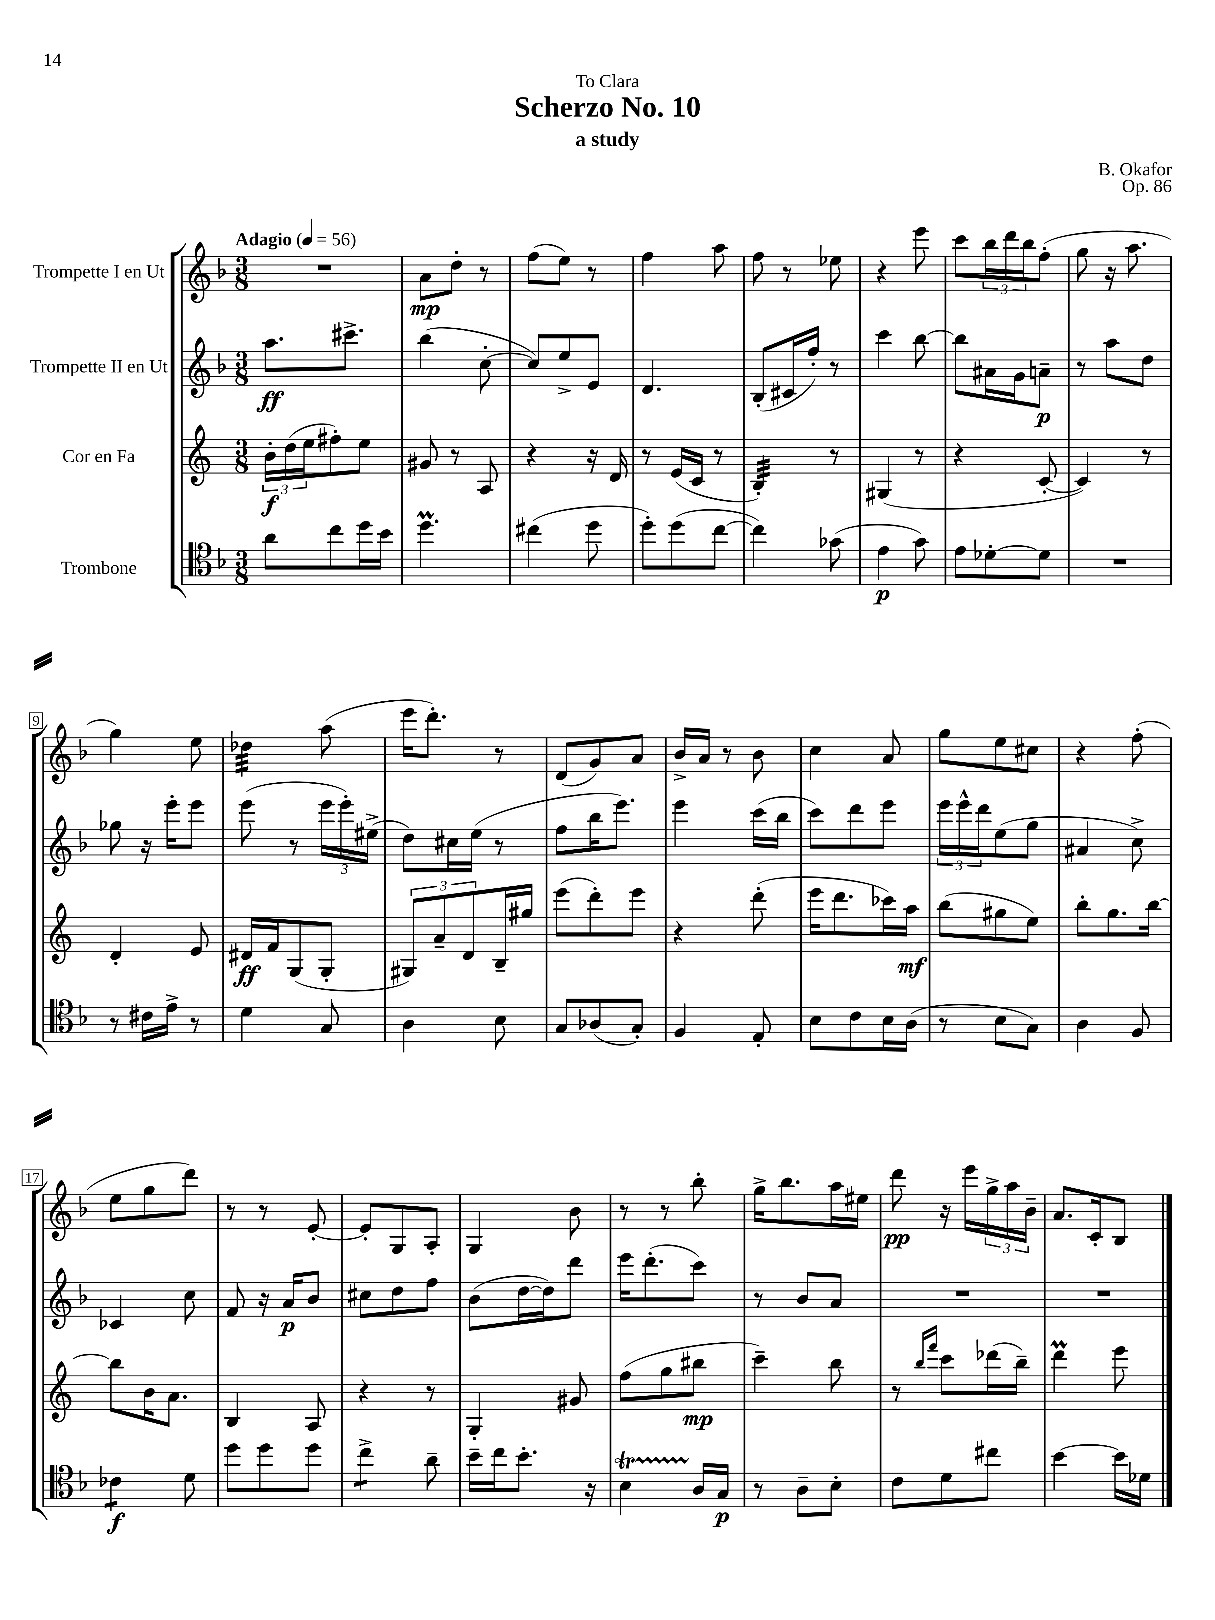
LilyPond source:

\header { title = "Scherzo No. 10" composer = "B. Okafor" subtitle = "a study" dedication = "To Clara" opus = "Op. 86" }
<<
\new StaffGroup <<
\new Staff = "s0" \with { instrumentName = "Trompette I en Ut" } {
    \clef treble \key f \major \numericTimeSignature \time 3/8 \tempo "Adagio" 4 = 56
    R4. |
    a'8\mp d''8-. r8 |
    f''8( e''8) r8 |
    f''4 a''8 |
    f''8 r8 ees''8 |
    r4 e'''8 |
    c'''8 \tuplet 3/2 { bes''16 d'''16 bes''16 } f''8-.( |
    g''8 r16 a''8. |
    g''4) e''8 |
    des''4:32 a''8( |
    e'''16 d'''8.-.) r8 |
    d'8( g'8) a'8 |
    bes'16-> a'16 r8 bes'8 |
    c''4 a'8 |
    g''8 e''8 cis''8 |
    r4 f''8-.( |
    e''8 g''8 d'''8) |
    r8 r8 e'8~-. |
    e'8-. g8 a8-. |
    g4 bes'8 |
    r8 r8 bes''8-. |
    g''16-> bes''8. a''16 eis''16 |
    d'''8\pp r16 e'''16 \tuplet 3/2 { g''16-> a''16 bes'16-- } |
    a'8. c'16-. bes8 \bar "|." |
}
\new Staff = "s1" \with { instrumentName = "Trompette II en Ut" } {
    \clef treble \key f \major \numericTimeSignature \time 3/8
    a''8.\ff cis'''8.-> |
    bes''4( c''8~-. |
    c''8) e''8-> e'8 |
    d'4. |
    bes8-.( cis'16 f''16-.) r8 |
    c'''4 bes''8~ |
    bes''8 ais'16 g'16 a'8--\p |
    r8 a''8 d''8 |
    ges''8 r16 e'''16-. e'''8 |
    e'''8( r8 \tuplet 3/2 { e'''16 e'''16-.) eis''16->( } |
    d''8) cis''16 e''16( r8 |
    f''8 bes''16 e'''8.) |
    e'''4 c'''16( bes''16 |
    c'''8) d'''8 e'''8 |
    \tuplet 3/2 { e'''16 e'''16-^ d'''16 } e''8( g''8 |
    ais'4 c''8->) |
    ces'4 c''8 |
    f'8 r16 a'16\p bes'8 |
    cis''8 d''8 f''8 |
    bes'8( d''16~ d''16) d'''8 |
    e'''16 d'''8.-.( c'''8) |
    r8 bes'8 a'8 |
    R4. |
    R4. \bar "|." |
}
\new Staff = "s2" \with { instrumentName = "Cor en Fa" } {
    \clef treble \key c \major \numericTimeSignature \time 3/8
    \tuplet 3/2 { b'16-.\f d''16( e''16 } fis''8-.) e''8 |
    gis'8 r8 a8 |
    r4 r16 d'16 |
    r8 e'16( c'16 r8 |
    b4:32-.) r8 |
    gis4( r8 |
    r4 c'8~-. |
    c'4) r8 |
    d'4-. e'8 |
    dis'16\ff f'16 g8( g8-. |
    \tuplet 3/2 { gis8) a'8-- d'8 } b16-- gis''16 |
    e'''8( d'''8-.) e'''8 |
    r4 d'''8-.( |
    e'''16 d'''8. ces'''16) a''16\mf |
    b''8( gis''8 e''8) |
    b''8-. g''8. b''16~ |
    b''8 b'16 a'8. |
    b4 a8 |
    r4 r8 |
    g4-. gis'8 |
    f''8( g''8 bis''8\mp |
    c'''4--) b''8 |
    r8 \grace { b''16 f'''16 } c'''8 des'''16( b''16--) |
    d'''4\prall e'''8 \bar "|." |
}
\new Staff = "s3" \with { instrumentName = "Trombone" } {
    \clef tenor \key f \major \numericTimeSignature \time 3/8
    a'8 c''8 d''16 bes'16 |
    d''4.\prall |
    cis''4( d''8 |
    d''8-.) d''8( c''8~ |
    c''4) ges'8( |
    e'4\p g'8) |
    e'8 des'8~-. des'8 |
    R4. |
    r8 cis'16 e'16-> r8 |
    d'4 g8 |
    a4 bes8 |
    g8 aes8( g8-.) |
    f4 e8-. |
    bes8 c'8 bes16 a16( |
    r8 bes8 g8) |
    a4 f8 |
    ces'4:8\f d'8 |
    d''8 d''8 d''8 |
    c''4:8-> a'8-- |
    bes'16-- c''16 bes'8.-. r16 |
    bes4\startTrillSpan a16\stopTrillSpan g16\p |
    r8 a8-- bes8-. |
    c'8 d'8 cis''8 |
    bes'4~ bes'16 des'16 \bar "|." |
}
>>
>>
\layout { \context { \Score \override BarNumber.stencil = #(make-stencil-boxer 0.1 0.3 ly:text-interface::print) } }
